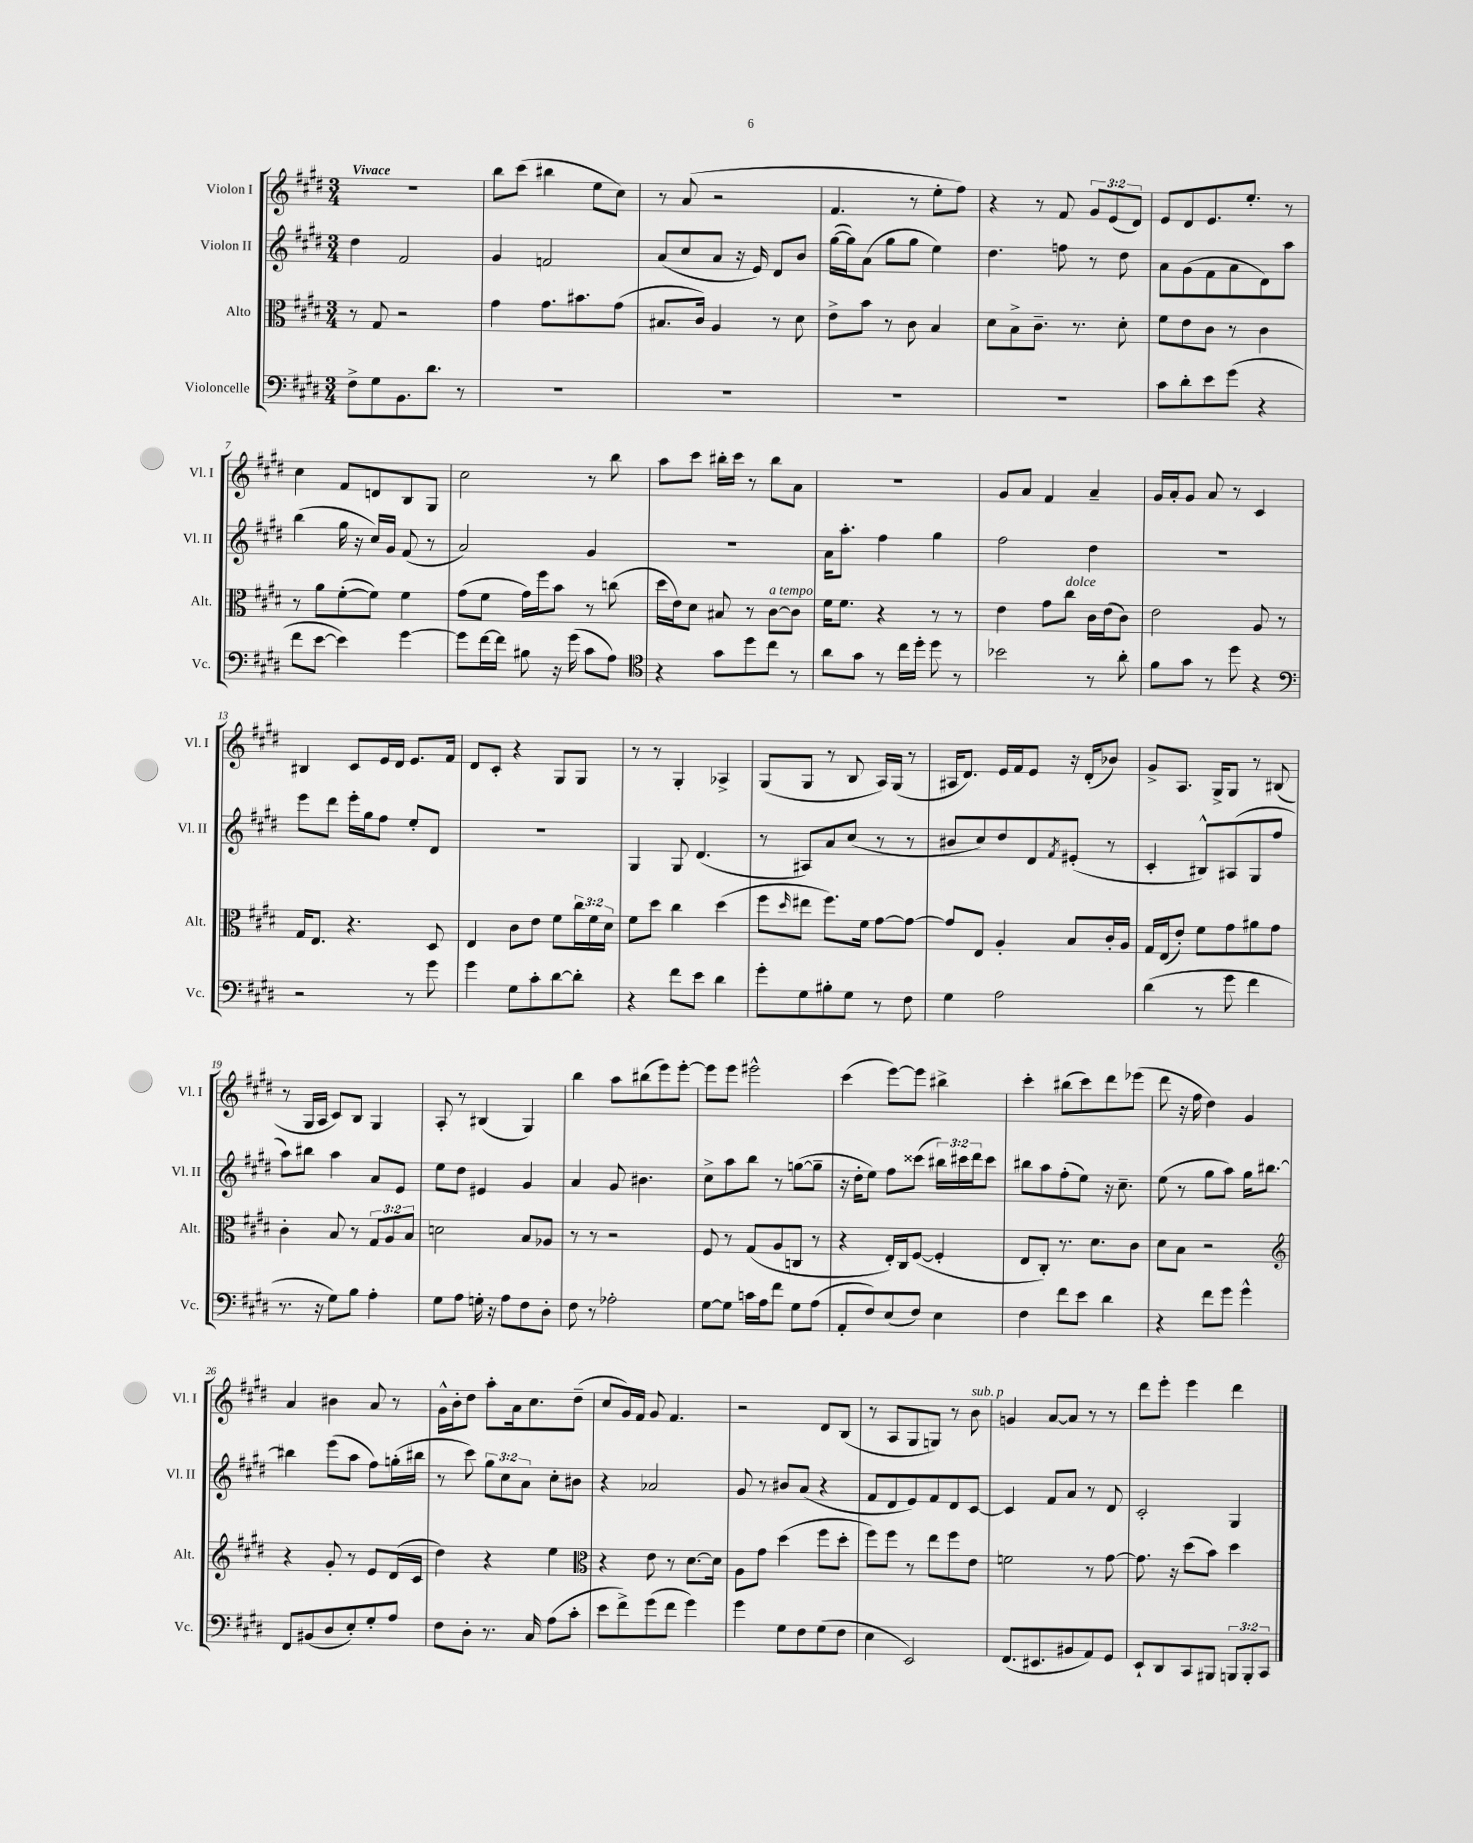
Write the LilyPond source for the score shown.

<<
\new StaffGroup <<
\new Staff = "s0" \with { instrumentName = "Violon I" shortInstrumentName = "Vl. I" } {
    \clef treble \key e \major \numericTimeSignature \time 3/4 \override Staff.TupletNumber.text = #tuplet-number::calc-fraction-text \tempo "Vivace"
    R2. |
    b''8 cis'''8( bis''4 e''8 cis''8) |
    r8 a'8( r2 |
    fis'4. r8 e''8-. fis''8) |
    r4 r8 fis'8 \tuplet 3/2 { gis'8 e'8( dis'8) } |
    e'8 dis'8 e'8. e''8.-. r8 |
    cis''4 fis'8 d'8 b8 gis8 |
    cis''2 r8 b''8 |
    a''8 cis'''8 bis''16-. cis'''16 r8 bis''8 a'8 |
    R2. |
    gis'8 a'8 fis'4 a'4-- |
    gis'16 a'16-. gis'8 a'8 r8 cis'4 |
    bis4 cis'8 e'16 dis'16 e'8. fis'16 |
    dis'8 cis'8-. r4 gis8 gis8 |
    r8 r8 gis4-. aes4-> |
    gis8( gis8 r8 b8 a16) gis16( r8 |
    ais16 dis'8.) e'16 fis'16 e'8 r16 dis'16-.( bes'8) |
    gis'8-> a8. gis16-> gis8 r8 bis8( |
    r8 gis16 a16 cis'8) b8 gis4 |
    a8-. r8 bis4( gis4) |
    b''4 a''8 bis''8( e'''8) e'''8~-. |
    e'''8 e'''8 eis'''2-^ |
    cis'''4( e'''8~) e'''8 bis''4-> |
    cis'''4-. bis''8( cis'''8) dis'''8 ees'''8( |
    dis'''8 r16 fis''16 dis''4) gis'4 |
    a'4 bis'4 a'8 r8 |
    gis'16-^ b'16-. dis''8 a''8-. a'16 cis''8. dis''8--( |
    cis''8 gis'16) fis'16 gis'8 fis'4. |
    r2 dis'8 b8( |
    r8 a8 gis8 g8) r8 b'8^\markup { \italic "sub. p" } |
    g'4 a'8~ a'8 r8 r8 |
    dis'''8 e'''8-. e'''4 dis'''4 \bar "|." |
}
\new Staff = "s1" \with { instrumentName = "Violon II" shortInstrumentName = "Vl. II" } {
    \clef treble \key e \major \numericTimeSignature \time 3/4 \override Staff.TupletNumber.text = #tuplet-number::calc-fraction-text
    dis''4 fis'2 |
    gis'4 f'2 |
    a'8( cis''8 a'8 r16 e'16) dis'8 b'8 |
    gis''16~( gis''16) a'8( gis''8 gis''8 e''4) |
    dis''4. f''8 r8 dis''8 |
    a'8 gis'8( fis'8 a'8 dis'8) a''8 |
    b''4( gis''16 r16 cis''16) gis'16 fis'8( r8 |
    a'2) gis'4 |
    R2. |
    a'16 a''8.-. fis''4 gis''4 |
    fis''2 dis''4 |
    R2. |
    e'''8 dis'''8 e'''16-. gis''16 fis''8 e''8-. dis'8 |
    R2. |
    gis4 gis8 dis'4.( |
    r8 ais8) a'8 cis''8( r8 r8 |
    bis'8 cis''8) dis''8 dis'8 \acciaccatura { fis'8 } eis'8-.( r8 |
    cis'4-. bis8-^) ais8( gis8 fis''8 |
    a''8) bis''8 a''4 a'8 e'8 |
    e''8 dis''8 eis'4 gis'4 |
    a'4 gis'8 bis'4. |
    cis''8-> a''8 b''8 r8 g''8~( g''8-- |
    r16 dis''16-. e''8) fis''8 cisis'''8( \tuplet 3/2 { bis''16) cis'''16 dis'''16 } cis'''8 |
    bis''8 a''8 fis''8-.( e''8) r16 cis''8.-- |
    e''8( r8 gis''8 a''8) gis''16 bis''8.~ |
    bis''4 e'''8( a''8 fis''8) g''16-.( bis''16 |
    r8 cis'''8) \tuplet 3/2 { gis''8 cis''8 a'8 } cis''8-. bis'8 |
    r4 aes'2 |
    gis'8 r8 bis'8 a'8( r4 |
    fis'8 dis'8 e'8) fis'8 dis'8 cis'8~ |
    cis'4 fis'8 a'8 r8 dis'8 |
    cis'2-. gis4 \bar "|." |
}
\new Staff = "s2" \with { instrumentName = "Alto" shortInstrumentName = "Alt." } {
    \clef alto \key e \major \numericTimeSignature \time 3/4 \override Staff.TupletNumber.text = #tuplet-number::calc-fraction-text
    r8 gis8 r2 |
    gis'4 gis'8. bis'8. gis'8( |
    bis8. cis'16) a4 r8 dis'8 |
    e'8-> b'8 r8 cis'8 b4 |
    dis'8 b8-> cis'8.-- r8. dis'8-. |
    fis'8 e'8 cis'8 r8 cis'4 |
    r8 a'8 fis'8~-.( fis'8) fis'4 |
    gis'8( fis'8 gis'16) fis''16 b'8 r8 c''8( |
    dis''16 e'16) dis'8 bis8 r8 cis'8~^\markup { \italic "a tempo" } cis'8 |
    fis'16 fis'8. r4 r8 r8 |
    e'4 gis'8 cis''8^\markup { \italic "dolce" } cis'16 e'16( cis'8) |
    e'2 a8 r8 |
    gis16 e8. r4. dis8 |
    e4 cis'8 e'8 fis'8 \tuplet 3/2 { cis''16 fis'16 dis'16 } |
    fis'8 dis''8 cis''4 dis''4( |
    fis''8 \grace { dis''16 } eis''8 fis''8.) fis'16 gis'8~ gis'8~ |
    gis'8 e8 a4-. b8 cis'16-. a16 |
    gis16 e16( e'8-.) fis'8 gis'8 ais'8 gis'8 |
    cis'4-. b8 r8 \tuplet 3/2 { gis8 a8 b8 } |
    d'2 b8 aes8 |
    r8 r8 r2 |
    fis8 r8 gis8( a8 c8 r8 |
    r4 e16-.) cis16 fis8~( fis4-. |
    e8 cis8-.) r8. dis'8. cis'8 |
    dis'8 b8 r2 |
    \clef treble r4 gis'8-. r8 e'8 dis'16( cis'16 |
    dis''4) r4 e''4 |
    \clef alto r4 e'8 r8 dis'8.~ dis'16 |
    a8 gis'8 dis''4( fis''8 dis''8-. |
    fis''8) fis''8 r8 e''8 fis''8 e'8 |
    f'2 r8 gis'8~ |
    gis'8. r16 dis''8( b'8) dis''4 \bar "|." |
}
\new Staff = "s3" \with { instrumentName = "Violoncelle" shortInstrumentName = "Vc." } {
    \clef bass \key e \major \numericTimeSignature \time 3/4 \override Staff.TupletNumber.text = #tuplet-number::calc-fraction-text
    fis8-> gis8 b,8. dis'8. r8 |
    R2. |
    R2. |
    R2. |
    R2. |
    cis'8 dis'8-. e'8 gis'8( r4 |
    fis'8 e'8~ e'4) gis'4~ |
    gis'8 fis'16~ fis'16 bis8 r16 gis'16( cis'8 a8) |
    \clef tenor r4 gis'8 dis''8 cis''8 r8 |
    a'8 gis'8 r8 cis''16 dis''16-. dis''8 r8 |
    bes'2 r8 a'8-. |
    fis'8 gis'8 r8 dis''8 r4 |
    \clef bass r2 r8 gis'8 |
    gis'4 gis8 cis'8-. dis'8~ dis'8-. |
    r4 fis'8 e'8 dis'4 |
    gis'8-. gis8 bis8-. gis8 r8 fis8 |
    gis4 a2 |
    dis'4( r8 gis'8 fis'4 |
    r8. r16 gis8) b8 a4-. |
    gis8 a8 g16-. r16 a8 fis8 dis8-. |
    fis8 r8 aes2-. |
    gis8~ gis8 c'16 a16 fis'8 gis8 a8( |
    a,8-. fis8) e8( fis8) e4 |
    fis4 fis'8 e'8 dis'4 |
    r4 fis'8 gis'8 gis'4-^ |
    fis,8 bis,8( dis8 e8-.) gis8-. a8 |
    fis8 dis8-. r8. cis16 a8( cis'8-. |
    e'8 fis'8->) gis'8( fis'8 gis'4) |
    gis'4 gis8 fis8 gis8( fis8 |
    e4 e,2) |
    fis,8.( eis,8. bis,8 a,8) gis,8 |
    e,8-! dis,8 cis,8 bis,,8 \tuplet 3/2 { b,,8 b,,8-. cis,8 } \bar "|." |
}
>>
>>
